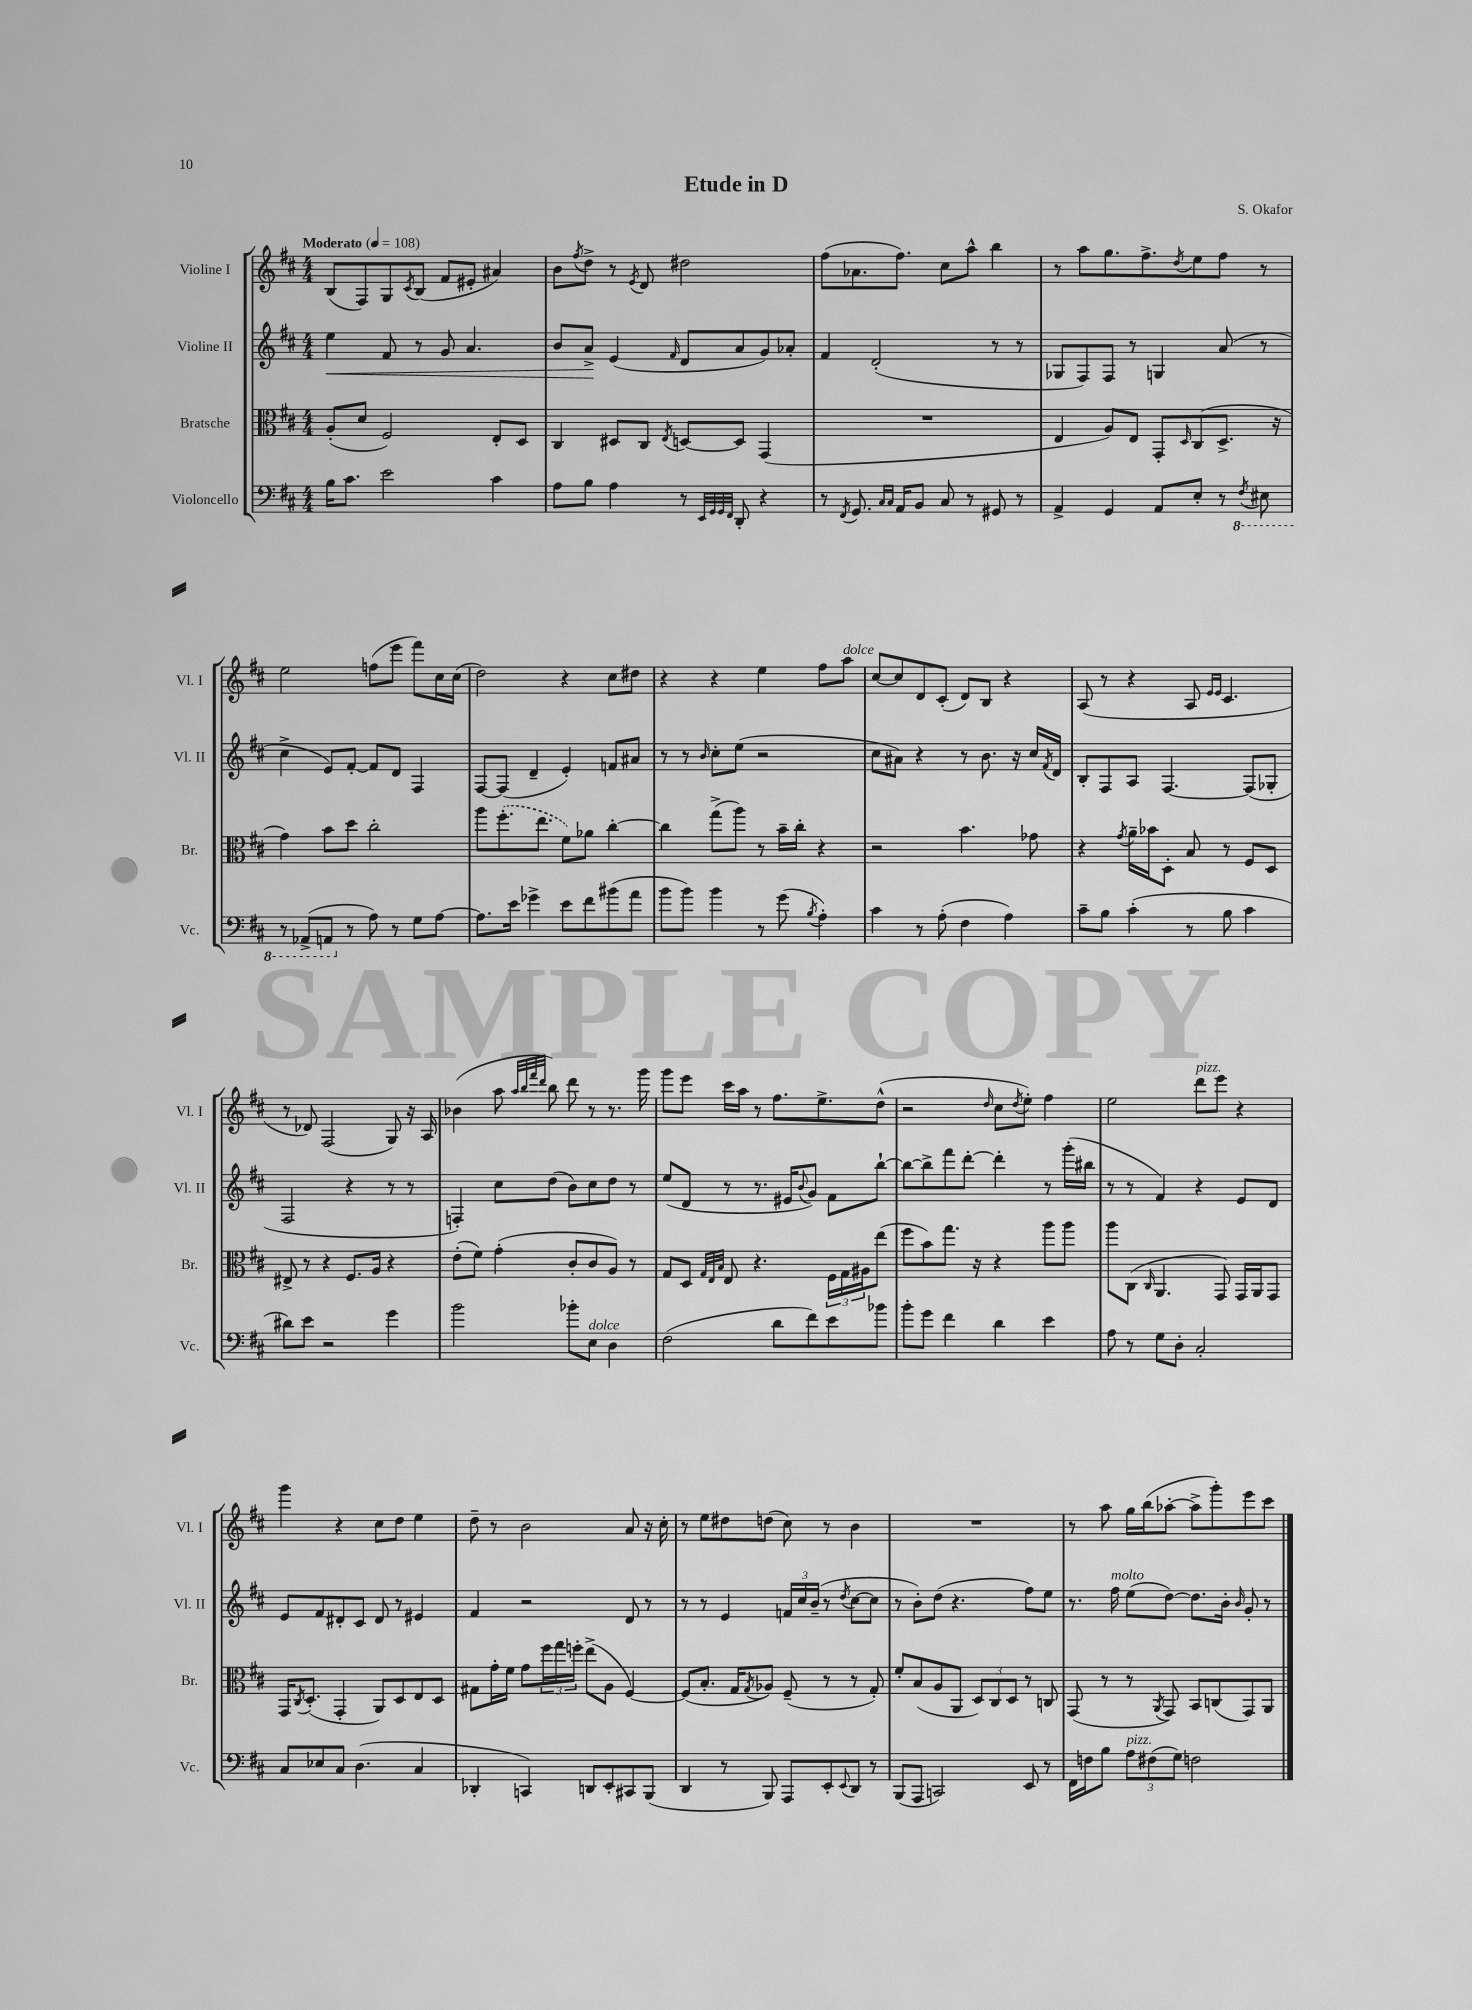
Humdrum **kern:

**kern	**kern	**kern	**kern
*staff4	*staff3	*staff2	*staff1
*clefF4	*clefC3	*clefG2	*clefG2
*k[f#c#]	*k[f#c#]	*k[f#c#]	*k[f#c#]
*M4/4	*M4/4	*M4/4	*M4/4
*MM108	*MM108	*MM108	*MM108
16B	(8A'	4ee	(8B
8.c#	.	.	.
.	8d	.	8F#)
2e	2F#)	8f#	8G
.	.	.	8qc#
.	.	8r	(8B
.	.	8g	8f#
.	.	4.a	8e#'
4c#	8E'	.	4a#)
.	8D	.	.
=	=	=	=
8A	4C#	8b	8b
.	.	.	8qff#
8B	.	8a^	8dd^
4A	8D#	(4e	8r
.	.	.	8qe
.	8C#	.	8d
.	8qE	16qqf#	.
8r	[8D	8d	2dd#
32qqEE	.	.	.
32qqGG	.	.	.
32qqGG	.	.	.
32qqFF#	.	.	.
8DD'	8D]	8a	.
4r	(4GG	8g)	.
.	.	8a-'	.
=	=	=	=
8r	1r	4f#	(8ff#
8qFF#	.	.	.
8.GG	.	.	8.a-
.	.	(2d'	.
16qqC#	.	.	.
16qqC#	.	.	.
16AA	.	.	8.ff#)
8BB	.	.	.
8C#	.	.	8cc#
8r	.	.	8aa^^
8GG#	.	8r	4bb
8r	.	8r	.
=	=	=	=
4AA^	4E	8G-	8r
.	.	8F#)	8aa
4GG	8A)	8F#	8.gg
.	8E	8r	.
.	.	.	8.ff#^
8AA	8GG'	4G	.
.	16qqD	.	8qdd
8E'	(8C#	.	8ee
8r	8.D^	(8a	8ff#
8qFF#	.	.	.
8EE#	.	8r	8r
.	16r	.	.
=	=	=	=
8r	4g)	4cc#^	2ee
(8AAA-^	.	.	.
8AAA	8b	8e)	.
8r	8dd	[8f#'	.
8A)	2cc#'	8f#]	(8ff
8r	.	8d	8eee
8G	.	4F#	8fff#)
[8A	.	.	16cc#
.	.	.	(16cc#
=	=	=	=
8.A]	8aa	[8F#	2dd)
.	(8.ff#'	(8F#]	.
16e	.	.	.
4g-^	.	4d~	.
.	8.ee	.	.
8e	8f#)	4e')	4r
8f#	8a-	.	.
(8b#	[4cc#'	8f	8cc#
8a	.	8a#	8dd#
=	=	=	=
8b	4cc#]	8r	4r
8b)	.	8r	.
.	.	16qqb	.
4b	(8gg^	8cc#'	4r
.	8aa)	(8ee	.
8r	8r	2r	4ee
(8g	16b~	.	.
.	16cc#'	.	.
8qB	.	.	.
4A')	4r	.	8ff#
.	.	.	8aa
=	=	=	=
4c#	2r	8cc#	[8cc#
.	.	8a#)	8cc#]
8r	.	4r	8d
(8A'	.	.	(8c#'
4F#	4.b	8r	8d)
.	.	8.b	8B
4A)	.	.	4r
.	.	16r	.
.	8g-	16cc#	.
.	.	8qf#	.
.	.	16d	.
=	=	=	=
8c#~	4r	8B'	(8A
8B	.	8F#	8r
.	8qg	.	.
(4c#'	16a~	8A	4r
.	16b-	.	.
.	8D'	[4.F#	.
8r	8B	.	8A
.	.	.	16qqe
.	.	.	16qqe
8B	8r	.	4.c#
4c#	8F#	(8F#]	.
.	8D	8G-'	.
=	=	=	=
8d#)	8E#^	2F#	8r
8e	8r	.	8d-)
2r	4r	.	(2F#
.	8.F#	4r	.
.	16A	.	.
4g	4r	8r	8G)
.	.	8r	16r
.	.	.	16A
=	=	=	=
2b	(8e'	4F')	(4b-
.	8f#)	.	.
.	(4g'	8cc#	8aa
.	.	.	32qqaa
.	.	.	32qqbb
.	.	.	32qqfff#
.	.	.	32qqddd
.	.	(8dd	8bb)
8b-'	8c#'	8b)	8ddd
8E	8c#	8cc#	8r
4D	8A)	8dd	8.r
.	8r	8r	.
.	.	.	16ggg
=	=	=	=
(2F#	8G	(8ee	8ggg
.	8D	8d	8eee
.	32qqG	.	.
.	32qqE	.	.
.	32qqB	.	.
.	8E	8r	16ccc#
.	.	.	16aa
.	4.r	8.r	8r
8d	.	.	8.ff#
.	.	16e#	.
.	.	8qqb	.
8f#)	.	8g)	.
.	.	.	8.ee^
8e	24F#	8f#	.
.	24G	.	.
.	24A#	.	.
8b-	(8ee	[8bb`	(8dd^^
=	=	=	=
8b'	8ff#	8bb_	2r
8g	8b)	8bb^]	.
4f#	8.gg	8fff#	.
.	.	[8ddd'	.
.	16r	.	.
.	.	.	16qqdd
4d	4r	4ddd']	8cc#
.	.	.	8qdd
.	.	.	8ee')
4e	8aa	8r	4ff#
.	8aa	(16ggg'	.
.	.	16bb#	.
=	=	=	=
8A	8aa	8r	2ee
8r	(8C#	8r	.
.	16qqC#	.	.
8G	4.AA	4f#)	.
8D'	.	.	.
2C#'	.	4r	8ddd
.	8GG)	.	8eee
.	16GG	8e	4r
.	16AA	.	.
.	8GG	8d	.
=	=	=	=
8C#	16GG	8e	4ggg
.	8qC#	.	.
.	(8.D'	.	.
8E-	.	8f#	.
8C#	4GG'	8d#'	4r
(4.D	.	8c#	.
.	8AA)	8d#	8cc#
.	8D	8r	8dd
4C#	8E	4e#	4ee
.	8D	.	.
=	=	=	=
4DD-'	8G#	4f#	8dd~
.	16g'	.	8r
.	16f#	.	.
4CC)	8g	2r	2b
.	24ff#	.	.
.	24gg	.	.
.	24ff'	.	.
8DD	(8ee^	.	.
8EE'	8A	.	.
8CC#	[4F#)	8d	8a
(8BBB	.	8r	16r
.	.	.	16cc#'
=	=	=	=
4DD	(8F#]	8r	8r
.	8.B'	8r	8ee
8r	.	4e	8dd#
.	16G	.	.
.	8qG	.	.
8BBB)	8A-)	.	(8dd
8AAA	(8F#~	24f	8cc#)
.	.	24cc#	.
.	.	(24b~	.
8EE'	8r	8r	8r
8qqEE	.	8qdd	.
8DD	8r	[8cc#	4b
8r	8G')	8cc#]	.
=	=	=	=
(8BBB	8f#'	8r	1r
8AAA	(8B	8b')	.
2CC)	8A	(8dd	.
.	8AA	4.r	.
.	12D)	.	.
.	12C#	.	.
.	12D	.	.
8EE	8r	8ff#)	.
8r	8C	8ee	.
=	=	=	=
16FF#	(8GG	8.r	8r
16F	.	.	.
8B	8r	.	8aa
.	.	16ff#	.
12A	8r	(8ee	16gg
.	.	.	(16bb
(12F#	.	.	.
.	8qAA	.	.
.	8GG)	[8dd)	[8aa-'
12G)	.	.	.
2F	8BB	8.dd]	8aa-^]
.	(8C	.	8ggg')
.	.	16b'	.
.	.	16qqb	.
.	8GG)	8g'	8eee
.	8AA	8r	8ccc#
==	==	==	==
*-	*-	*-	*-
